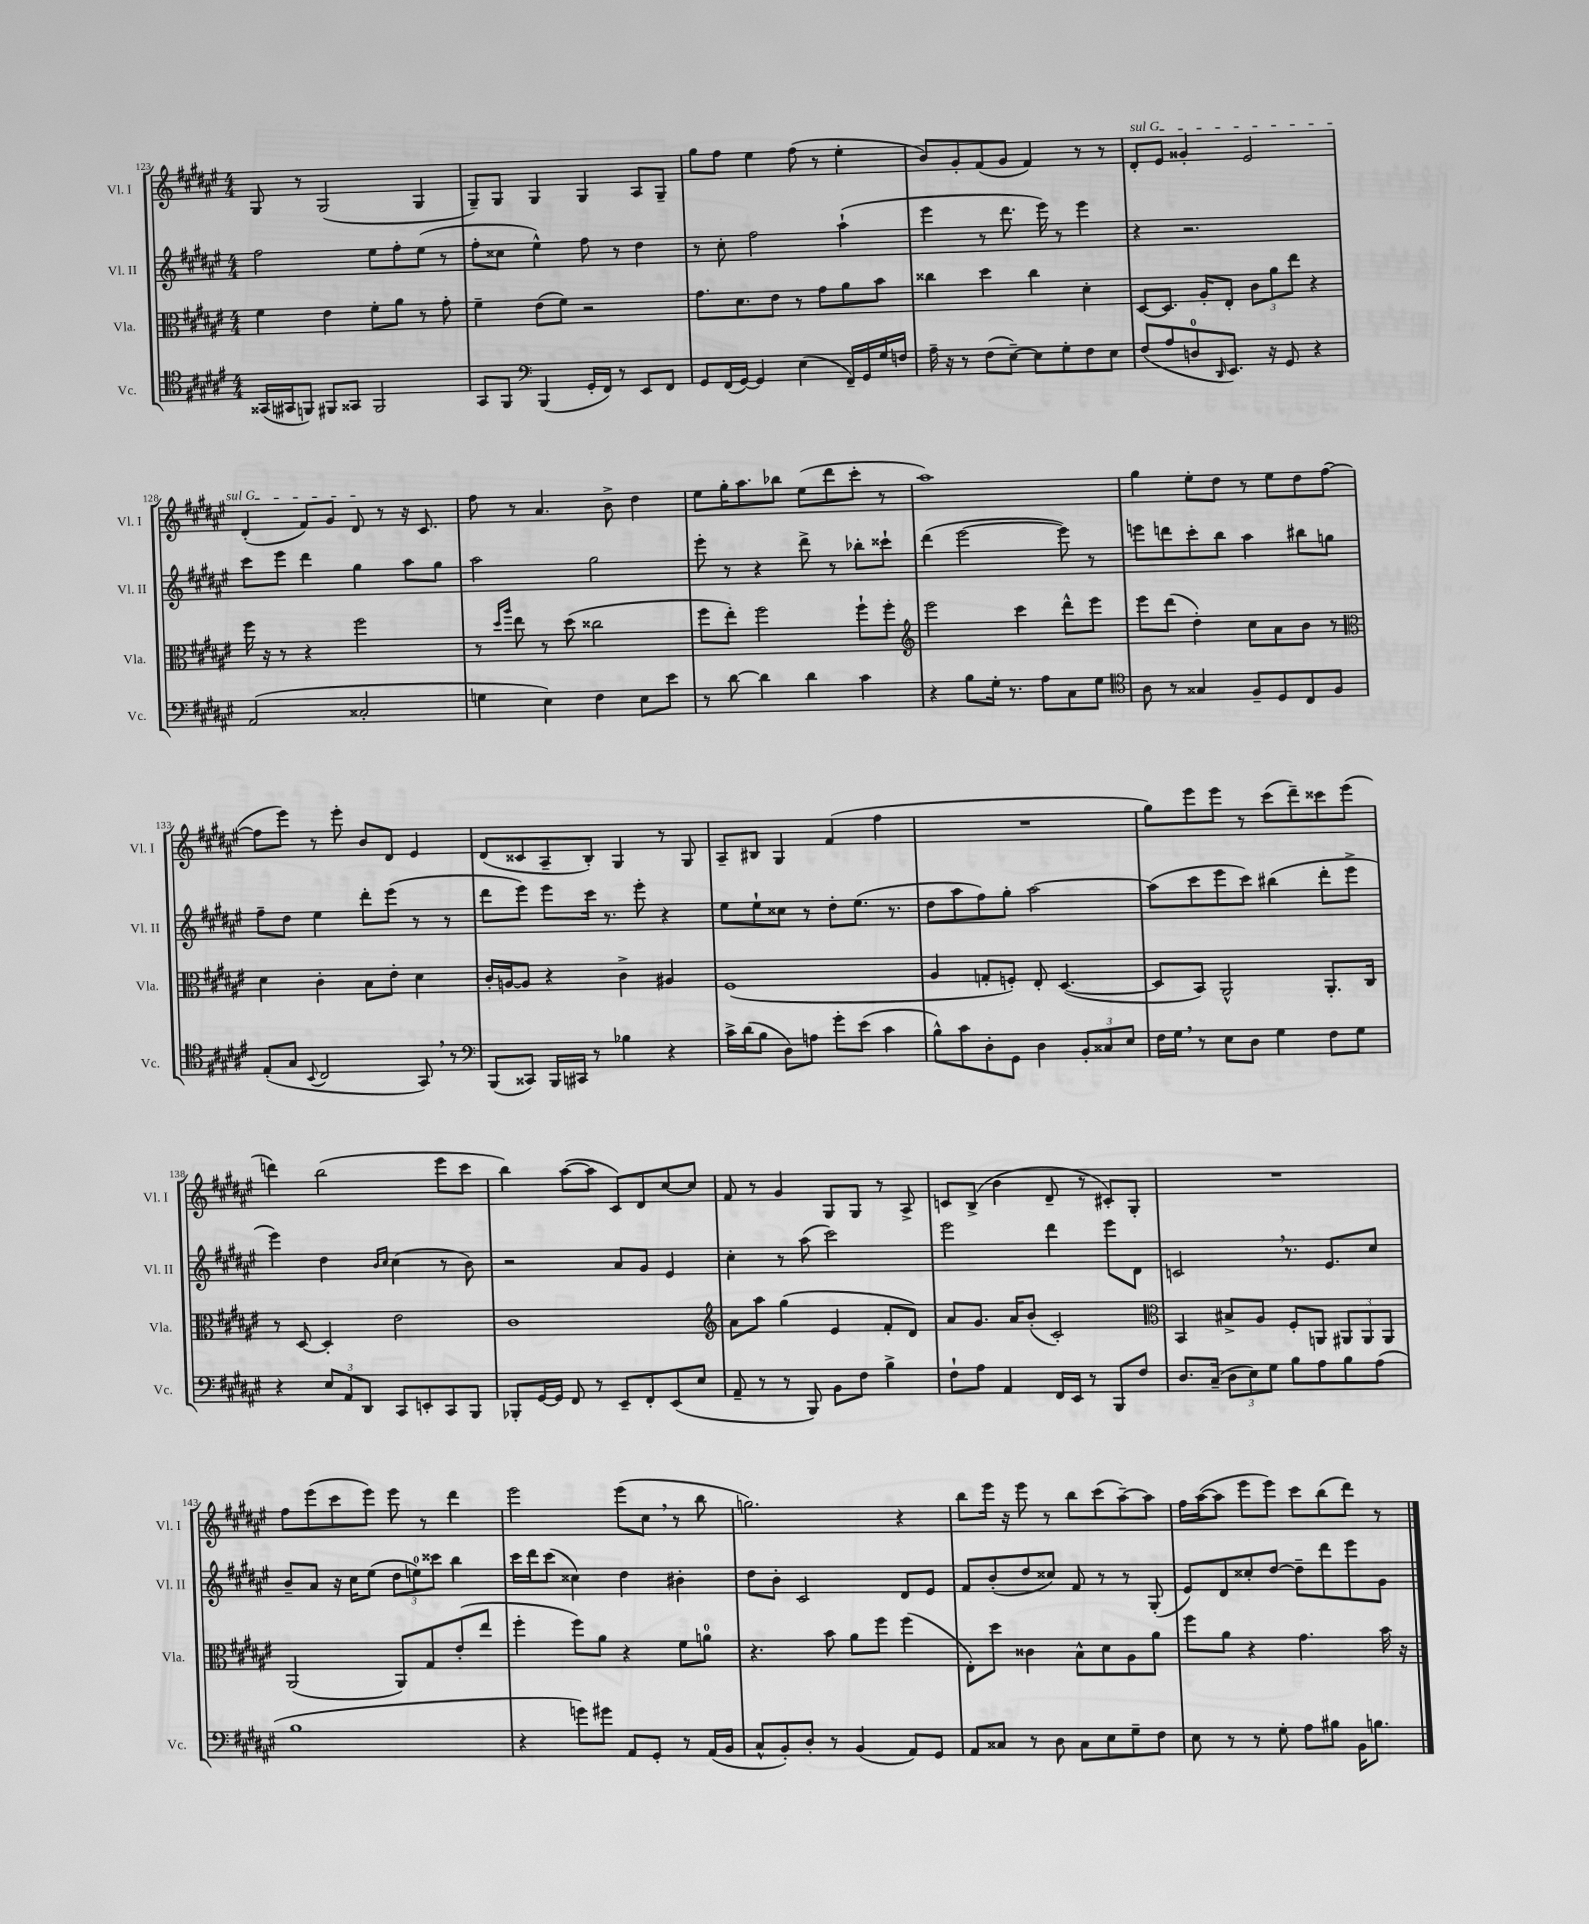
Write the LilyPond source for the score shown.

<<
\new StaffGroup <<
\new Staff = "s0" \with { instrumentName = "Vl. I" shortInstrumentName = "Vl. I" } {
    \clef treble \key fis \major \numericTimeSignature \time 4/4
    gis8 r8 gis2( gis4 |
    gis8--) gis8 gis4 gis4 ais8 gis8-- |
    gis''8 fis''8 eis''4 fis''8( r8 eis''4-. |
    b'8) gis'8-. fis'8( gis'8 fis'4) r8 r8 |
    \once \override TextSpanner.bound-details.left.text = \markup { \italic "sul G" } dis'8-.\startTextSpan eis'8 gisis'4-. eis'2 |
    dis'4-.( fis'8) gis'8 dis'8\stopTextSpan r8 r16 cis'8. |
    fis''8 r8 ais'4. b'8-> dis''4 |
    eis''8 gis''16-. ais''8. bes''8 eis''8( dis'''8 cis'''8-. r8 |
    ais''1) |
    gis''4 eis''8-. dis''8 r8 eis''8 dis''8 fis''8~( |
    fis''8 eis'''8) r8 eis'''8-. b'8 dis'8 eis'4 |
    dis'8( cisis'8 ais8-- b8-.) gis4 r8 gis8 |
    ais8-- bis8 gis4 fis'4( fis''4 |
    R1 |
    gis''8) eis'''8 eis'''8 r8 cis'''8( dis'''8--) cisis'''8 eis'''8( |
    d'''4) b''2( eis'''8 cis'''8 |
    b''4) ais''8~( ais''8 cis'8) dis'8 cis''8~ cis''8 |
    fis'8 r8 gis'4 gis8 gis8 r8 ais8-> |
    c'8 b8->( b'4 dis'8-- r8 cis'8-.) gis8-. |
    R1 |
    fis''8 eis'''8( cis'''8 eis'''8) eis'''8 r8 dis'''4 |
    eis'''2 eis'''8( cis''8 \breathe r8 b''8 |
    g''2.) r4 |
    b''8 eis'''16 r16 eis'''8 r8 b''8 cis'''8( ais''8~--) ais''8 |
    fis''16 ais''16~( ais''8 eis'''8 eis'''8) cis'''8 b''8( dis'''8) r8 \bar "|." |
}
\new Staff = "s1" \with { instrumentName = "Vl. II" shortInstrumentName = "Vl. II" } {
    \clef treble \key fis \major \numericTimeSignature \time 4/4
    fis''2 eis''8 fis''8-. eis''8( r8 |
    fis''8-. cisis''8 eis''4-^) fis''8 r8 dis''4 |
    r8 cis''8-. fis''2 ais''4-!( |
    eis'''4 r8 dis'''8. eis'''16) r8 eis'''4 |
    r4 r2. |
    cis'''8 eis'''8 dis'''4 gis''4 ais''8 gis''8 |
    ais''2 gis''2 |
    eis'''8-. r8 r4 dis'''8-> r8 bes''8-. cisis'''8-! |
    dis'''4( eis'''2~ eis'''8) r8 |
    e'''8 d'''8 cis'''8-. b''8 ais''4 bis''8 g''8 |
    fis''8-- dis''8 eis''4 dis'''8-. eis'''8( r8 r8 |
    dis'''8 eis'''8) eis'''8 cis'''16 r8. eis'''8-. r4 |
    eis''8 eis''8-! cisis''8 r8 dis''8-. eis''8.( r8. |
    dis''8 ais''8 fis''8) gis''8-. ais''2~ |
    ais''8( cis'''8 eis'''8 cis'''8) bis''4( dis'''8-. eis'''8-> |
    eis'''4) dis''4 \grace { b'16 cis''16 } cis''4( r8 b'8) |
    r2 ais'8 gis'8 eis'4 |
    cis''4-. r8 ais''8( cis'''2) |
    eis'''2 dis'''4 eis'''8 dis'8 |
    c'2 \breathe r8. eis'8. cis''8 |
    b'8-- ais'8 r16 cis''16 eis''8( \tuplet 3/2 { dis''8 e''8-0) cisis'''8 } b''4 |
    cis'''16 dis'''16 cis'''8( cisis''4) dis''4 bis'4-. |
    dis''8 b'8-. cis'2 dis'8 eis'8 |
    fis'8 b'8-.( dis''8 cisis''8) fis'8 r8 r8 gis8-.( |
    eis'8) dis'8 cisis''8-. dis''8~ dis''8-- dis'''8 eis'''8 gis'8 \bar "|." |
}
\new Staff = "s2" \with { instrumentName = "Vla." shortInstrumentName = "Vla." } {
    \clef alto \key fis \major \numericTimeSignature \time 4/4
    fis'4 eis'4 fis'8-. ais'8 r8 gis'8-. |
    fis'4-- eis'8( fis'8) r2 |
    gis'8. dis'8. eis'8 r8 gis'8 ais'8 b'8 |
    cisis''4 dis''4 cisis''4 dis'4-. |
    dis8~ dis8. ais16-. eis8-. \tuplet 3/2 { cis'8 ais'8 eis''8 } r4 |
    fis''16 r16 r8 r4 fis''2 |
    r8 \grace { dis''16 ais''16 } eis''8 r8 dis''8( cisis''2 |
    fis''8 eis''8-.) fis''2 fis''8-! fis''8-. |
    \clef treble eis'''2 cis'''4 dis'''8-^ eis'''8 |
    eis'''8 dis'''8( dis''4-.) cis''8 ais'8 b'8 r8 |
    \clef alto dis'4 cis'4-. b8 eis'8-. dis'4 |
    cis'16-. a16~ a8 r4 cis'4-> ais4 |
    fis1( |
    ais4 g8-. f8-.) eis8-. dis4.~( |
    dis8 b,8) ais,2-^ ais,8.-. cis16 |
    r8 dis8~ dis4-. eis'2 |
    cis'1 |
    \clef treble ais'8 ais''8 gis''4( eis'4 fis'8-. dis'8) |
    ais'8 gis'8. ais'16 b'8-.( cis'2-.) |
    \clef alto b,4 bis8-> ais8 fis8-. a,8 \tuplet 3/2 { ais,8 ais,8 ais,8 } |
    ais,2( ais,8) gis8 eis'8-.( eis''8 |
    fis''4-. fis''8) ais'8 r4 fis'8 a'8-0 |
    r4. b'8 ais'8 fis''8 fis''4( |
    eis8-.) dis''8 cisis'4 b8-^ dis'8 ais8 ais'8 |
    fis''8 ais'8 r4 gis'4. b'16 r16 \bar "|." |
}
\new Staff = "s3" \with { instrumentName = "Vc." shortInstrumentName = "Vc." } {
    \clef tenor \key fis \major \numericTimeSignature \time 4/4
    gisis,16( gis,16 f,8) fis,8 gisis,8 fis,2 |
    gis,8 fis,8 \clef bass b,,4( gis,16-. fis,16) r8 eis,8 fis,8 |
    gis,8 fis,16( gis,16~) gis,4 eis4( fis,16--) gis,16 gis16 f16 |
    ais16-- r16 r8 fis8( eis8~--) eis8 gis8-. fis8 eis8 |
    fis8( ais8 d8-0 \grace { dis,16 } eis,8.) r16 gis,8 r4 |
    ais,2( cisis2-. |
    g4 eis4) fis4 eis8 eis'8 |
    r8 dis'8~ dis'4 dis'4 cis'4 |
    r4 b8 gis16-. r8. ais8 cis8 gis8 |
    \clef tenor ais8 r8 gisis4 fis8-- dis8 cis8 fis8 |
    eis8-.( gis8 \appoggiatura { b,8 } cis2 gis,8) \breathe r8 |
    \clef bass b,,8( cisis,8) b,,16 cis,16 r8 bes4 r4 |
    cis'16-> dis'16( b8 dis8) a8 gis'8-. eis'8( cis'4 |
    b8-^) cis'8 dis8-. gis,8 dis4 \tuplet 3/2 { b,8-. cisis8 eis8 } |
    fis16 gis16 \breathe r8 eis8 dis8 gis4 fis8 gis8 |
    r4 \tuplet 3/2 { eis8 ais,8 dis,8 } cis,8 e,8-. cis,8 b,,8 |
    bes,,8-. gis,16~ gis,16 fis,8 r8 eis,8-- fis,8-. eis,8( eis8 |
    ais,8-- r8 r8 b,,8) b,8 fis8 b4-> |
    fis8-! ais8 ais,4 fis,16 eis,16 r8 b,,8 fis8 |
    dis8. cis16--( \tuplet 3/2 { dis8 eis8) gis8 } b8 ais8 b8 ais8( |
    b1 |
    r4 g'8) gis'8 ais,8 gis,8-. r8 ais,16( b,16 |
    cis8-^ b,8-.) dis8-. r8 b,4( ais,8) gis,8 |
    ais,8 cisis8 r8 dis8 cisis8 eis8 gis8-- fis8 |
    eis8 r8 r8 gis8-. ais8 bis8 b,16 b8. \bar "|." |
}
>>
>>
\layout { \context { \Score currentBarNumber = #123 } }
